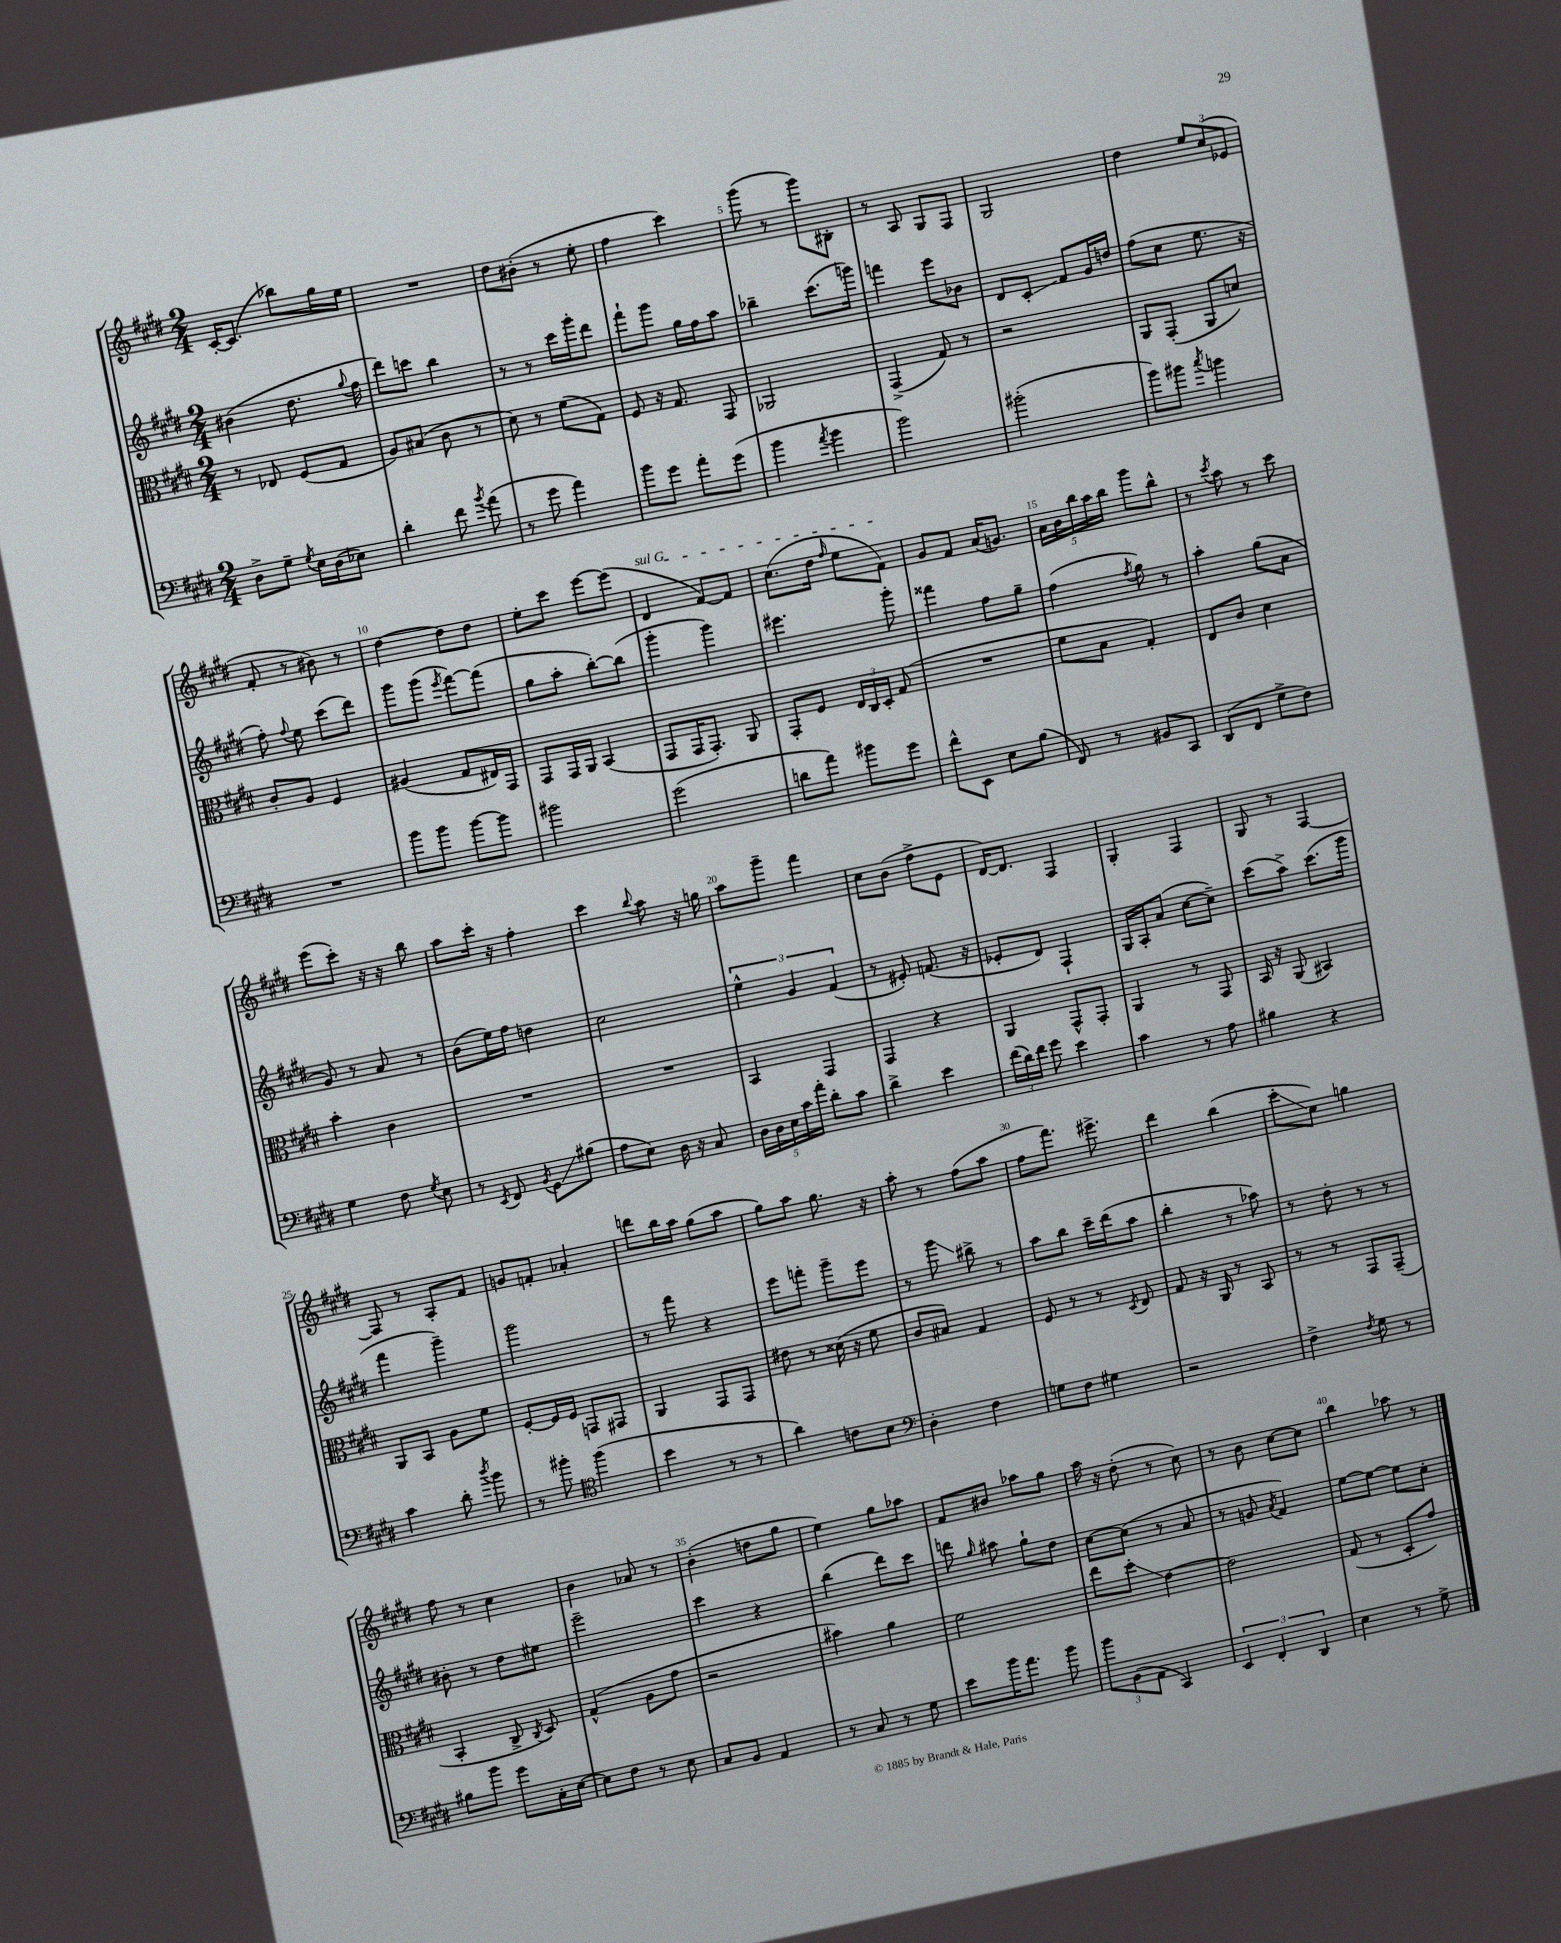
<<
\new StaffGroup <<
\new Staff = "s0" {
    \clef treble \key e \major \numericTimeSignature \time 2/4
    \autoBeamOff cis'16[~-. cis'8.]( bes''8[) gis''16 e''16] |
    R2 |
    dis''8[ bis'8]-.( r8 e''8-. |
    fis''4 cis'''4) |
    gis'''8( r8 gis'''8[) bis8]-. |
    r8 a8 gis8[ fis8] |
    gis2 |
    dis''4 \tuplet 3/2 { e''8[ cis''8( ees'8] } |
    fis'8-. r8 bis'8) r8 |
    dis''4~ dis''8[ dis''8] |
    e''8[-. cis'''8] e'''8[~ e'''8]( |
    \once \override TextSpanner.bound-details.left.text = \markup { \italic "sul G" } dis'4\startTextSpan fis'8[~) fis'8] |
    cis''8.[( dis''16] \grace { fis''16 } e''8[ fis'8]\stopTextSpan) |
    gis'8[ fis'8] a'16[( g'8.]) |
    \tuplet 5/4 { a'16[ b'16 b''16 a''16 b''16] } gis'''8[ b''8]-^ |
    r8 \acciaccatura { cis'''8 } a''8 r8 cis'''8 |
    e'''8[( cis'''8]-.) r16 r16 b''8 |
    a''8[ cis'''16]-. r16 fis''4-. |
    cis'''4 \appoggiatura { b''8 } a''8 r16 g''16 |
    a''8[ gis'''8]-- fis'''4 |
    cis''8[ b'8]( fis''8[-> e'8] |
    dis'16[~) dis'8.] fis4 |
    gis4-. fis4 |
    gis8 r8 fis4~ |
    fis8 r8 a8[-. fis'8] |
    g'8[ f'8]-. aes'4-. |
    d'''8[ b''16 a''16] gis''8[( a''8] |
    gis''8[) a''8] gis''8. r16 |
    a''8-. r8 fis''8[( a''8] |
    fis''8[ fis'''8.]) eis'''8.-> |
    dis'''4 b''4( |
    cis'''8[-.\glissando cis''8]) g''4 |
    fis''8 r8 cis''4 |
    b'4 aes'8 r8 |
    b'4-.( d''8[ gis''8] |
    e''4) gis''8[ aes''8] |
    fis'8[ bis'8] aes''8[ gis''8] |
    a''16 r16 dis''8-.( r8 cis''8) |
    r8 b'8 cis''8[~ cis''8] |
    b''4 aes''8 r8 \bar "|." |
}
\new Staff = "s1" {
    \clef treble \key e \major \numericTimeSignature \time 2/4
    \autoBeamOff bis'4( dis''8. \appoggiatura { gis''8 } fis''16 |
    dis'''8[) c'''8] b''4 |
    r8 r8 cis'''16[ gis'''16-. dis'''8] |
    fis'''8[-! gis'''8] gis''16[ fis''16 a''8] |
    bes''4-- cis'''8.[( g'''16]) |
    f'''4 e'''8[ bes'8] |
    dis'8[ cis'8]-.\glissando fis'8[ gis'16 d''16] |
    fis''8[( cis''8] e''8. r16 |
    fis''8-.) \appoggiatura { fis''8 } e''8 cis'''8[( dis'''8]) |
    gis'''8[ gis'''8]( \acciaccatura { e'''8 } fis'''8[~) fis'''8]( |
    gis''8[ a''8]-. b''8[~-.) b''8]( |
    gis'''4-. gis'''4) |
    eis'''4. gis'''8-. |
    fisis'''4 fis''8[ gis''8]-- |
    fis''4( \acciaccatura { fis''8 } gis''8) r8 |
    a''4-. gis''8[( a'8] |
    gis'8) r8 a'8 r8 |
    b'8[( e''16) fis''16] d''4 |
    cis''2 |
    \tuplet 3/2 { e''4-^ gis'4 fis'4( } |
    r8 eis'8-.) f'8.( r16 |
    ees'8[-. dis'8]) fis4-! |
    gis16[ a16-. a'8]( cis''8[~ cis''8]--) |
    cis'''8[( a''8]->) cis'''8.[( gis'''16] |
    fis'''4 gis'''4--) |
    gis'''2 |
    r8 fis'''8 r4 |
    e'''8[ f'''8]-. gis'''8[-- e'''8] |
    r8 gis'''8\glissando bis''8-> r8 |
    a''8[ b''8] cis'''16[-- dis'''16( a''8] |
    b''4-. r8 aes''8) |
    r8 dis''8-. r8 r8 |
    bis'8-. r8 dis''8[ eis''8] |
    e'''2-- |
    cis'''4 r4 |
    b''4( dis'''8[) cis'''8] |
    d'''8 \grace { gis''16 } ais''8 gis''8[-! dis''8] |
    cis''8[~ cis''8]( r8 a'8 |
    r8 g'8 \acciaccatura { a'8 } fis'4) |
    e''8[~ e''8]~ e''8[ cis''8]-. \bar "|." |
}
\new Staff = "s2" {
    \clef alto \key e \major \numericTimeSignature \time 2/4
    \autoBeamOff r8 ees8 fis8[( gis8] |
    a8[) bis8]( cis'8 r8 |
    dis'8) r8 fis'8[( gis8]) |
    fis8 r16 gis8. gis,8 |
    aes,2 |
    gis,4->( gis8) r8 |
    r2 |
    a,8[ gis,8]-.( a,8[ d'8]) |
    cis'8[-. a8] fis4 |
    ais4( gis8[ eis16) gis,16] |
    gis,8[ gis,16 a,16] b,4( |
    gis,8[ gis,16 gis,8.]-.) a,8 |
    gis,8[-. fis8] \tuplet 3/2 { e16[ cis16 dis16]-. } gis8( |
    R2 |
    fis'8[ b8] gis4-.) |
    e8[ cis'8] dis'4 |
    b'4-. cis'4 |
    R2 |
    R2 |
    b,4 gis,4 |
    gis,4 r4 |
    a,4 gis,8[-^ gis,8]-. |
    a,4 r8 gis,8 |
    b,16 r16 a,8( bis,4) |
    a,8[ b,8] a8[ fis'8] |
    fis8[~-. fis16 fis16] g,8[ gis,8] |
    a,4 gis,8[ gis,8] |
    eis'8 r8 disis'16( r16 fis'8 |
    cis'8[ bis8]) gis4 |
    fis8 r8 r8 \acciaccatura { dis8 } e8 |
    gis8 r16 a,16 r8 b,8 |
    r8 r8 gis,8[ gis,8]--( |
    b,4-. cis8-> \acciaccatura { cis8 } dis8) |
    gis4-^( a8[ gis'8] |
    r2 |
    bis'4) a'4 |
    fis'2 |
    e''8[ dis''8]-.\glissando e'4~ |
    e'2 |
    gis8( r8 dis8[-. gis'8]) \bar "|." |
}
\new Staff = "s3" {
    \clef bass \key e \major \numericTimeSignature \time 2/4
    \autoBeamOff dis8[-> gis8]-- \acciaccatura { gis8 } e16[ dis16( ees8]) |
    dis'4-. fis'8 \acciaccatura { b'8 } a'8( |
    r8 gis'8 a'4) |
    b'8[ gis'8] a'8[-. gis'8]( |
    b'4 \acciaccatura { a'8 } b'4 |
    b'2) |
    bis'2-.( |
    b'8[) bis'8] \acciaccatura { cis''8 } b'4 |
    R2 |
    b'8[ b'8] b'8[~ b'8] |
    bis'2 |
    gis'2( |
    d'8[ a'8]) bis'8[ gis'8] |
    fis'8[-^ e,8] e8[ b8]( |
    fis,8) r8 bis,8[ cis,8] |
    dis,8[( fis,8] gis8[-> fis8]) |
    gis4 fis8 \acciaccatura { gis8 } e8 |
    r8 \acciaccatura { e,8 } fis,8 \acciaccatura { b,8 } gis,8[\glissando bis8]( |
    a8[ e8]) dis16 r16 cis8 |
    \tuplet 5/4 { dis16[ dis16 e16 cis'16 a'16]-. } dis'8[-. cis'8] |
    dis'4-> e'4 |
    \tuplet 3/2 { fis'16[( dis'16) fis'16] } gis'8 e'4 |
    cis'4 r8 a8 |
    bis4 r4 |
    cis'4 dis'8-. \acciaccatura { dis''8 } b'8 |
    r8 bis'8-. \clef tenor fis''4( |
    b'4 r8 r8 |
    a'4) c'8[ b8] |
    \clef bass dis4-. fis4 |
    g8[ fis8] gis4 |
    r2 |
    fis4-> \acciaccatura { fis8 } gis8 r8 |
    bis8[ b'8] gis'8[ cis16-. e16]~ |
    e8[ fis8] r8 e8 |
    cis8[ b,8] a,4 |
    r8 cis8 r8 gis8 |
    e'8[ b'16 a'8.] b'8 |
    \tuplet 3/2 { b'8[ b,8( a,8] } cis,4) |
    \tuplet 3/2 { e,4 fis,4-. dis,4 } |
    e4 r8 gis8-> \bar "|." |
}
>>
>>
\layout { \context { \Score \override BarNumber.break-visibility = ##(#f #t #t) barNumberVisibility = #(every-nth-bar-number-visible 5) } }
